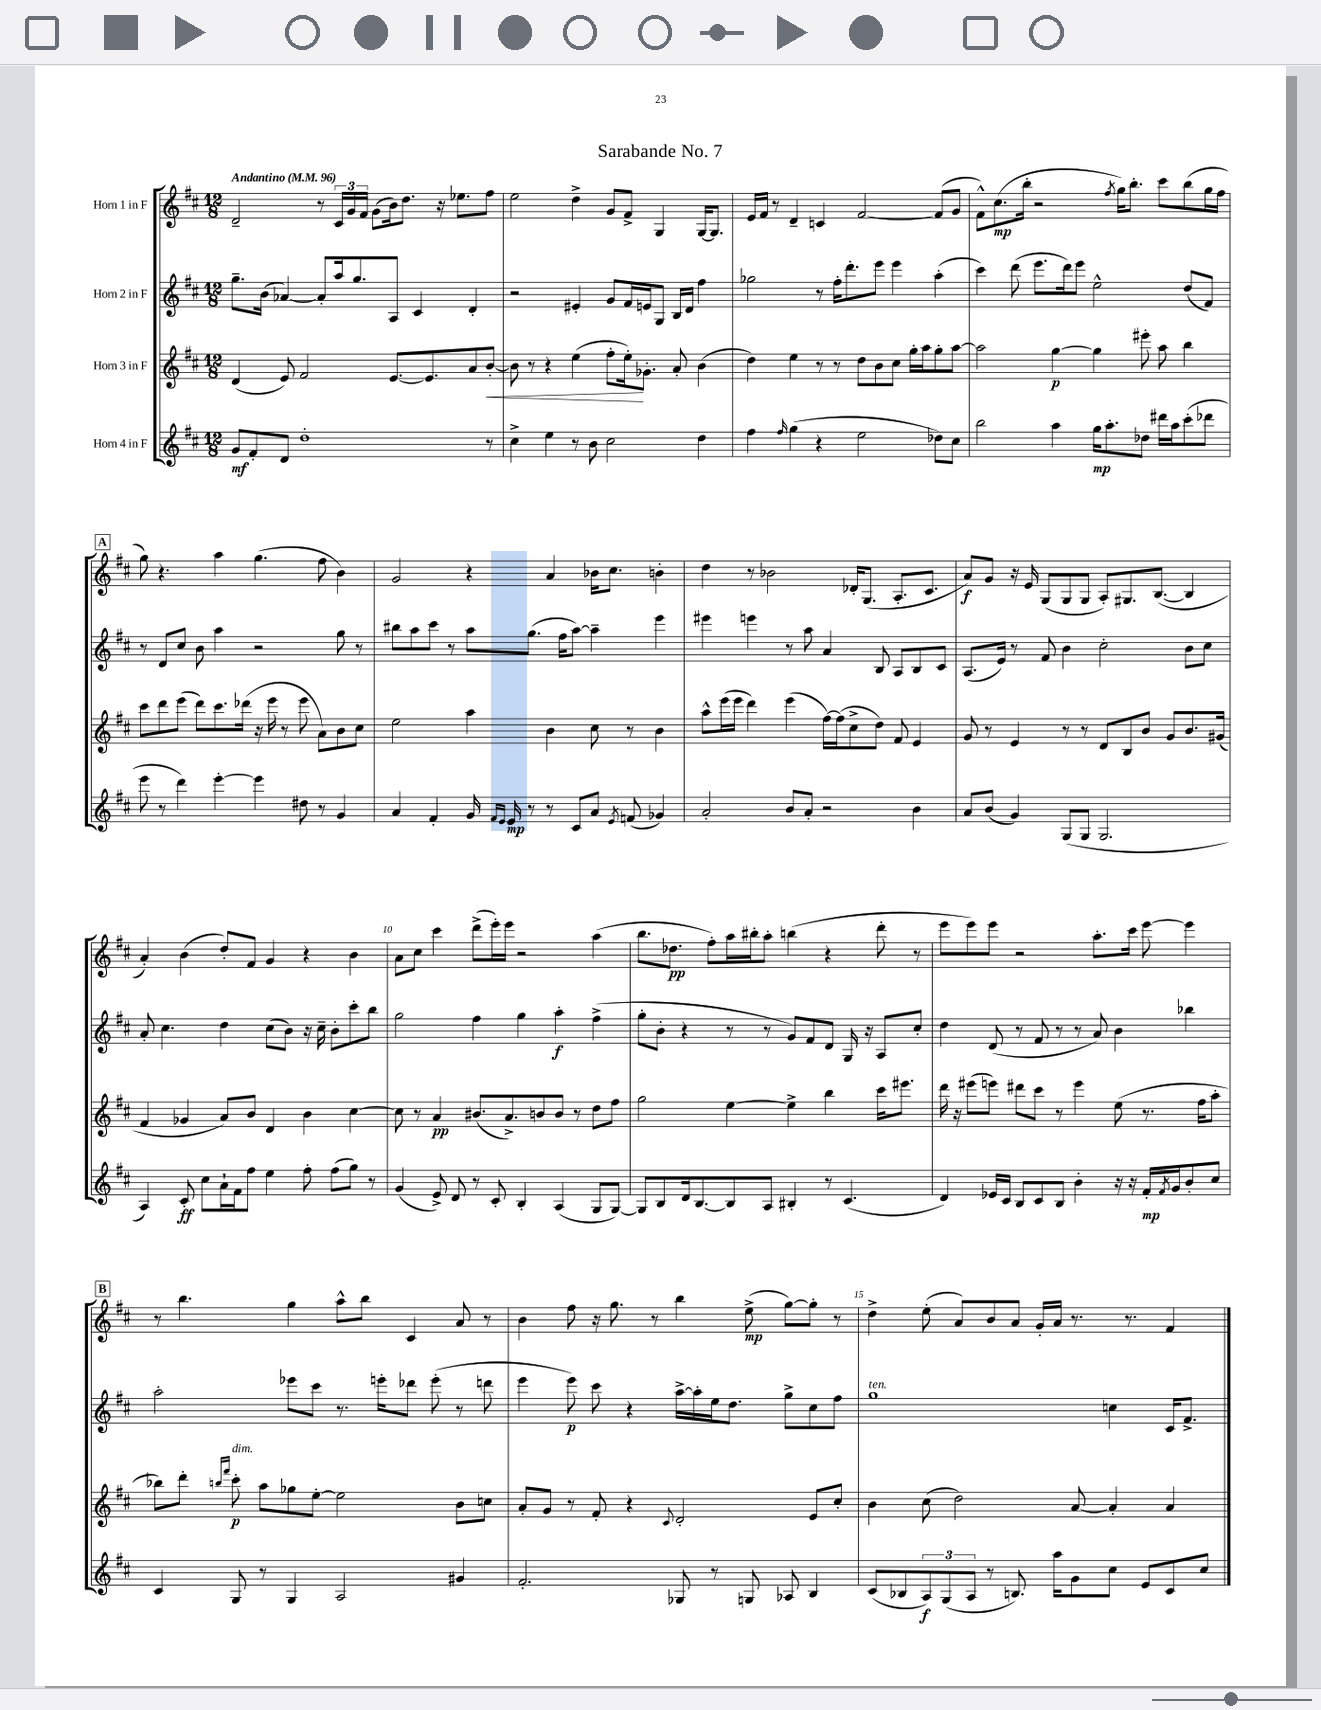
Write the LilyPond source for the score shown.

\header { title = "Sarabande No. 7" }
<<
\new StaffGroup <<
\new Staff = "s0" \with { instrumentName = "Horn 1 in F" } {
    \clef treble \key d \major \numericTimeSignature \time 12/8 \tempo "Andantino" 4 = 96
    d'2-- r8 \tuplet 3/2 { cis'16 g'16 fis'16 } g'8( b'16) d''8. r16 ees''8. fis''8 |
    e''2 d''4-> g'8 fis'8-> g4 g16~ g8. |
    e'16 fis'16 r8 d'4-- c'4 fis'2~ fis'8( g'8 |
    fis'8-^) cis''8.\mp( b''16-. r2 \acciaccatura { fis''8 } g''16) b''8.-. cis'''8 b''8( g''16 fis''16 |
    \mark \markup { \box "A" } g''8) r4. a''4 g''4.( fis''8 b'4) |
    g'2 r4 a'4 bes'16 cis''8. b'4-. |
    d''4 r8 bes'2 des'16-. g8.( a8.-. cis'8. |
    a'8\f) g'8 r16 e'16 g8( g8 g8 a8-.) gis8. b8.~( b4 |
    a'4-.) b'4( d''8-.) fis'8 g'4 r4 b'4 |
    a'8 cis''8 cis'''4 d'''8->( e'''16-.) e'''16 r2 a''4( |
    b''8. des''8.\pp fis''8-.) a''16 bis''16-. a''8-. b''4( r4 d'''8-. r8 |
    e'''8 e'''8) e'''8 r2 a''8.-. cis'''16 e'''8~ e'''4 |
    \mark \markup { \box "B" } r8 b''4. g''4 a''8-^ b''8 cis'4 a'8 r8 |
    b'4 fis''8 r16 g''8. r8 b''4 e''8->\mp( g''8~) g''8-. r8 |
    d''4-> e''8-.( a'8) b'8 a'8 g'16-. a'16 r8. r8. fis'4 \bar "|." |
}
\new Staff = "s1" \with { instrumentName = "Horn 2 in F" } {
    \clef treble \key d \major \numericTimeSignature \time 12/8
    g''8.-- b'16( aes'4~) aes'8-. a''16 g''8. a8 cis'4 d'4-. |
    r2 eis'4-. g'8 fis'16 e'16 g8 b16 d'16 fis''4 |
    ges''2 r8 fis''16-. d'''8.-. e'''8 e'''4 a''4-.( |
    cis'''4) d'''8( e'''8. d'''16) e'''8 e''2-^ d''8( fis'8) |
    \mark \markup { \box "A" } r8 d'8 cis''8 b'8 a''4 r2 g''8 r8 |
    bis''8 a''8 cis'''8 r8 a''8 g''8.( fis''16 a''8~) a''4-- e'''4 |
    eis'''4 e'''4 r8 a''8 a'4 b8 a8 b8 cis'8 |
    a8.( e'16) r8 fis'8 b'4 cis''2-. b'8 cis''8 |
    a'8-. cis''4. d''4 cis''8( b'8) r16 cis''16-- b'8-. cis'''8-. b''8 |
    g''2 fis''4 g''4 a''4-.\f fis''4->( |
    g''8-. b'8-. r4 r8 r8 g'8) fis'8 d'8 g16 r16 a8 cis''8-. |
    d''4 d'8( r8 fis'8 r8 r8 a'8) b'4 bes''4 |
    \mark \markup { \box "B" } a''2-. ees'''8 cis'''8 r8. e'''16-. des'''8 e'''8-.( r8 d'''8 |
    e'''4 e'''8\p) cis'''8 r4 a''16~-> a''16-. e''16 d''8. g''8-> cis''8 fis''8 |
    g''1^\markup { \italic "ten." } c''4 cis'16 fis'8.-> \bar "|." |
}
\new Staff = "s2" \with { instrumentName = "Horn 3 in F" } {
    \clef treble \key d \major \numericTimeSignature \time 12/8
    d'4( e'8) fis'2 e'8.~ e'8. a'8 b'8~-.\< |
    b'8 r8 r4 e''4( fis''8-. e''16-.\!) ges'8.-. a'8-. b'4( |
    d''4) e''4 r8 r8 d''8 b'8 cis''8 g''16-. a''16 g''8-. a''8~ |
    a''2 g''4~\p g''4 eis'''8-. a''8 b''4 |
    \mark \markup { \box "A" } cis'''8 d'''8 e'''8( d'''8) cis'''8. des'''16( r16 e'''16 r8 e'''8 a'8) b'8 cis''8 |
    e''2 a''4 b'4 cis''8 r8 b'4 |
    a''8-^ e'''16( e'''16 d'''4) e'''4( fis''16~) fis''16( cis''8-> d''8) fis'8 e'4 |
    g'8 r8 e'4 r8 r8 d'8 b8 b'8 g'8 b'8. gis'16( |
    fis'4 ges'4 a'8) b'8 d'4 b'4 cis''4~ |
    cis''8 r8 a'4\pp bis'8.( a'8.->) b'8 b'8 r8 d''8 fis''8 |
    g''2 e''4~ e''4-> b''4 cis'''16 eis'''8. |
    d'''16 r16 eis'''8( e'''8) dis'''8 cis'''8 r8 e'''4 e''8( r8. fis''16 a''8-. |
    \mark \markup { \box "B" } bes''8) d'''8-. \grace { b''16 fis'''16 } cis'''8-.\p^\markup { \italic "dim." } a''8 ges''8 e''8~-. e''2 b'8 c''8 |
    a'8-. g'8 r8 fis'8-. r4 \appoggiatura { cis'8 } d'2-. e'8 cis''8-. |
    b'4 cis''8( d''2) a'8~ a'4-. a'4 \bar "|." |
}
\new Staff = "s3" \with { instrumentName = "Horn 4 in F" } {
    \clef treble \key d \major \numericTimeSignature \time 12/8
    g'8\mf fis'8-. d'8 d''1-. r8 |
    cis''4-> e''4 r8 b'8 cis''2 d''4 |
    fis''4 \grace { fis''16 } g''4( r4 e''2 des''8) cis''8 |
    b''2 a''4 g''16\mp a''8.-. des''8 dis'''16 a''16 cis'''8-.( des'''8 |
    \mark \markup { \box "A" } e'''8 r8 d'''4) e'''4~-. e'''4 dis''8 r8 g'4 |
    a'4 fis'4-. g'16 \grace { fis'16 e'16 } e'16\mp r8 r8 cis'8 a'8 \acciaccatura { e'8 } f'8( ges'4) |
    a'2-. b'8 a'8-. r2 b'4 |
    a'8 b'8( g'4) g8( g8 g2. |
    a4) cis'8-.\ff cis''8 a'16-! fis'16 fis''8 e''4 fis''8-. fis''8( g''8) r8 |
    g'4( e'8->) d'8 r8 cis'8-. b4-. a4( g8 g8~) |
    g8 b8 d'16 b8.~ b8 a8 bis4-. r8 cis'4.( |
    d'4) ees'16 cis'16 b8 cis'8 b8 b'4-. r16 r16 fis'16-.\mp \acciaccatura { fis'8 } g'16 b'8-. cis''8 |
    \mark \markup { \box "B" } cis'4 g8 r8 g4 a2 gis'4 |
    fis'2.-. ges8 r8 g8 aes8 b4 |
    cis'8( bes8 \tuplet 3/2 { a8\f) g8( a8 } r8 b8.) a''16 g'8 cis''8 e'8 cis'8 cis''8 \bar "|." |
}
>>
>>
\layout { \context { \Score \override BarNumber.break-visibility = ##(#f #t #t) barNumberVisibility = #(every-nth-bar-number-visible 5) } }
